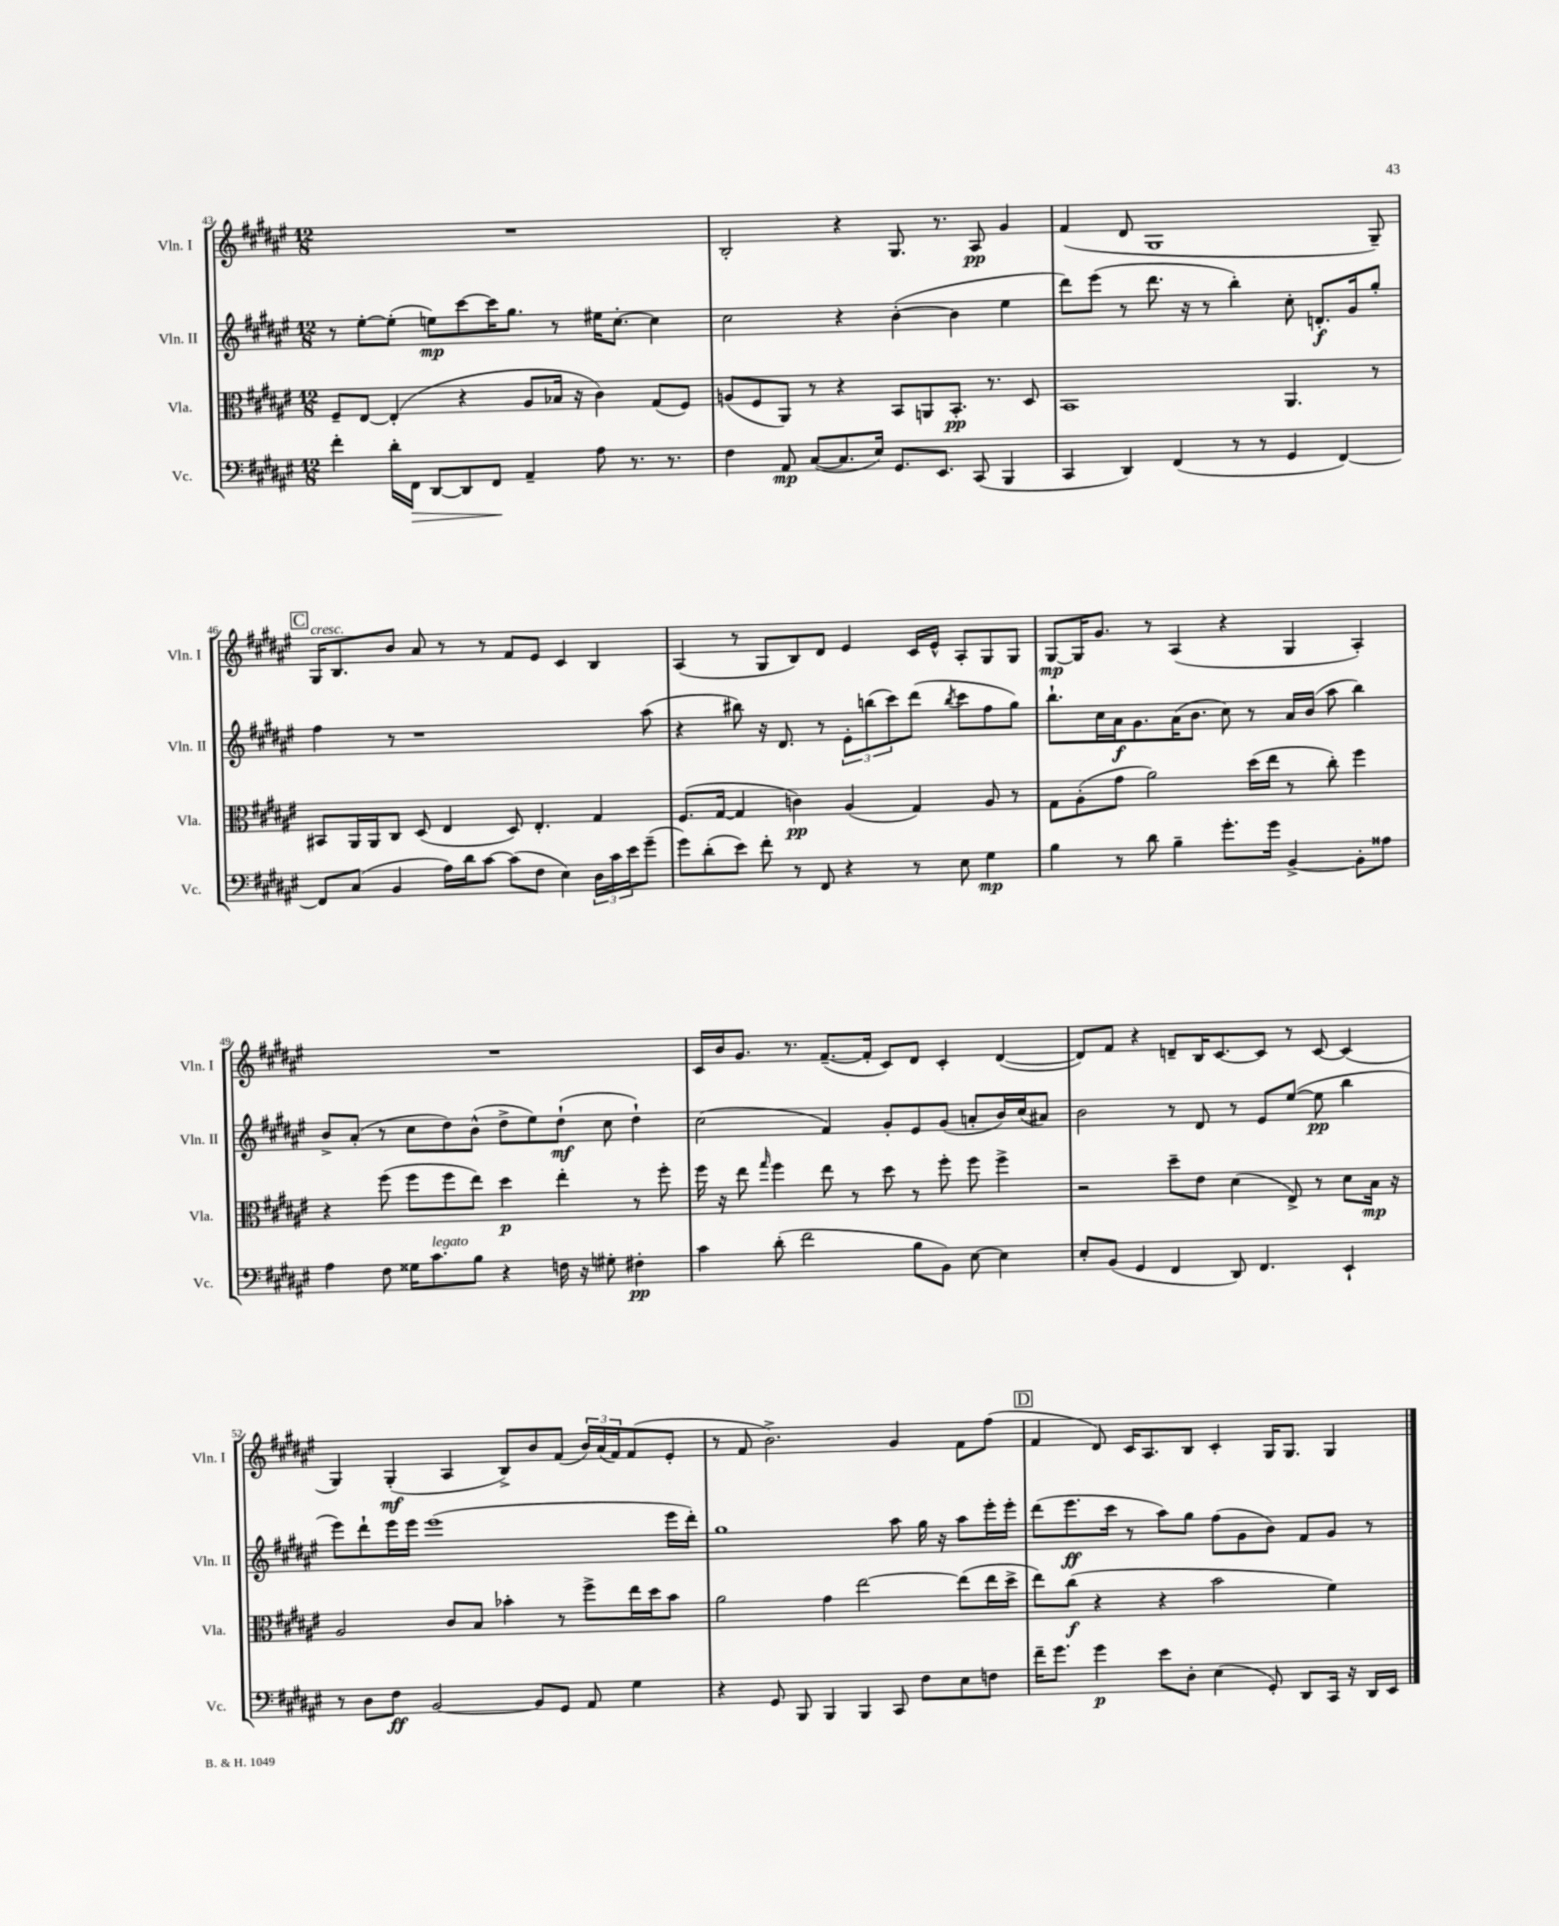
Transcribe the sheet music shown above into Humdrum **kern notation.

**kern	**kern	**kern	**kern
*staff4	*staff3	*staff2	*staff1
*clefF4	*clefC3	*clefG2	*clefG2
*k[f#c#g#d#a#e#]	*k[f#c#g#d#a#e#]	*k[f#c#g#d#a#e#]	*k[f#c#g#d#a#e#]
*M12/8	*M12/8	*M12/8	*M12/8
4f#'\	8F#~/L	8r	1.r
.	[8E#/J	[8ee#'\L	.
16d#'\LL	(4E#'/]	(8ee#'\]J	.
16FF#\JJ	.	.	.
[8DD#/L	.	8ee\L)	.
8DD#/]	4r	[8ccc#\	.
8FF#/J	.	16ccc#\]K	.
.	.	8.gg#\J	.
4AA#~/	8A#/L	.	.
.	16B-/Jk	8r	.
.	16r	.	.
8A#\	4c#\)	16ee#\LK	.
.	.	[8.cc#'\J	.
8.r	.	.	.
.	(8G#/L	4cc#\]	.
8.r	.	.	.
.	8F#/J)	.	.
=	=	=	=
4F#\	(8A/L	2cc#\	2B'/
.	8F#/	.	.
8AA#/	8AA#/J)	.	.
([8C#/L	8r	.	.
8.C#/]	4r	4r	4r
16E#/Jk)	.	.	.
8.GG#/L	8BB/L	([4b'\	8.G#/
.	8AA/	.	.
8.EE#/J	.	.	8.r
.	8.BB'/J	4b\]	.
(8CC#/	.	.	8A#/
.	8.r	.	.
4BBB/	.	4ee#\	4g#/
.	8D#/	.	.
=	=	=	=
4CC#/	1BB	8ddd#\L)	(4f#/
.	.	(8eee#\J	.
4DD#/)	.	8r	8d#/
.	.	8.ddd#\	1G#
(4FF#/	.	.	.
.	.	16r	.
.	.	8r	.
8r	.	4bb'\)	.
8r	.	.	.
4GG#/	4.AA#/	8cc#'\	.
.	.	8.d'/L	.
[4FF#/)	.	.	.
.	.	16g#/k	.
.	8r	8gg#'/J	8G#~/)
=	=	=	=
8FF#/]L	8BB#/L	4ff#\	16G#/LK
.	.	.	8.B/
(8C#/J	16AA#/L	.	.
.	16AA#/J	.	.
4BB/	8C#/J	8r	8b/J
.	(8D#/	1r	8a#/
16A#\LL)	4E#/	.	8r
16d#\J	.	.	.
[8c#\J	.	.	8r
(8c#\]L	8D#/)	.	8f#/L
8F#\J	4.E#'/	.	8e#/J
4E#\)	.	.	4c#/
24D#\LL	4G#/	.	4B/
24c#\	.	.	.
24e#\J	.	.	.
(8g#~\J	.	(8aa#\	.
=	=	=	=
8g#\L)	(8.F#/L	4r	(4A#/
(8d#'\	.	.	.
.	[16G#/Jk	.	.
8e#\J)	4G#/]	8bb#\)	8r
8f#'\	.	16r	8G#/L
.	.	8.d#/	.
8r	4c\)	.	8B/)
8FF#/	.	8r	8d#/J
4r	(4A#/	12e#'\L	4e#/
.	.	(12bb\	.
.	.	12ccc#\)	.
8r	4G#/)	(8ddd#\J	16c#/LL
.	.	.	16e#^^/JJ
.	.	8qbb/	.
8E#\	.	8ccc#\L	8A#'/L
4G#\	8A#/	8ff#\	8G#/
.	8r	8gg#\J)	8G#/J
=	=	=	=
4B\	8G#\L	8.bb`\L	[8G#/L
.	(8A#'\	.	16G#/]K
.	.	16cc#\L	8.g#/J
8r	8g#\J	16a#\J	.
.	.	8.g#\	.
8d#\	2a#\)	.	8r
4B~\	.	(16a#\K	(4A#/
.	.	8.b\J	.
8.g#'\L	.	8cc#\)	4r
.	(16dd#\LL	8r	.
16g#\Jk	16ee#\JJ	.	.
[4BB^/	8r	16a#/LL	4G#/
.	.	(16b/JJ	.
.	8cc#'\)	8aa#\	.
8BB'\]L	4ff#\	4bb\)	4A#'/)
8A##\J	.	.	.
=	=	=	=
4A#\	4r	8b^/L	1.r
.	.	(8a#'/J	.
8F#\	(8ff#\	8r	.
16G##\LK	8ff#\L	8cc#\L	.
8.c#\	.	.	.
.	8ff#\	8dd#\)	.
8B\J	8ee#\J)	(8b^^\J	.
4r	4dd#\	8dd#^\L	.
.	.	8ee#\)	.
16F\	4ee#'\	(8dd#`\J	.
16r	.	.	.
8G#'\	.	8cc#\	.
4F#'\	8r	4dd#`\)	.
.	8ff#'\	.	.
=	=	=	=
4c#\	16ff#\	(2cc#\	16c#/LL
.	16r	.	16b/J
.	8ee#\	.	8.g#/J
.	16qqgg#/	.	.
(8d#'\	4ff#\	.	.
.	.	.	8.r
2f#\	.	.	.
.	8ee#\	4f#/)	([8.f#~/L
.	8r	.	.
.	.	.	16f#'/]Jk
.	8dd#\	8g#'/L	8c#/L)
8B\L	8r	8e#/	8d#/J
8BB\J)	8ff#'\	(8g#/J	4c#'/
[8E#\	8ff#\	8a'/L	.
4E#\]	4ff#^\	16b/L)	([4d#/
.	.	(16cc#/J	.
.	.	8a#/J)	.
=	=	=	=
8E#'/L	2r	2b\	8d#/]L)
(8BB/J	.	.	8f#/J
4GG#/	.	.	4r
4FF#/	8dd#~\L	8r	8d~/L
.	8e#\J	8d#/	16B/K
.	.	.	[8.c#/
8DD#/)	(4d#\	8r	.
4.FF#/	.	8e#/L	8c#/]J
.	8E#^/)	([8ee#/J	8r
.	8r	8ee#\]	[8c#/
4EE#`/	8d#\L	4bb\	(4c#/]
.	16B\Jk	.	.
.	16r	.	.
=	=	=	=
8r	2A#/	8eee#\L)	4G#/)
8D#\L	.	8ddd#`\	.
8F#\J	.	16eee#\L	(4G#'/
.	.	16eee#\JJ	.
[2BB/	.	(1eee#	.
.	8c#/L	.	4A#/
.	8B/J	.	.
.	4b-'\	.	8B^/L)
8BB/]L	.	.	8b/
8GG#/J	8r	.	(8f#/J
8AA#/	8ff#^\L	.	24b/LL)
.	.	.	(24a#/
.	.	.	24f#/J)
4G#\	16ee#\L	.	(8f#/
.	16dd#\J	.	.
.	8b-\J	16eee#\LL	8e#'/J
.	.	16ddd#'\JJ)	.
=	=	=	=
4r	2a#\	1gg#	8r
.	.	.	8f#/
8GG#/	.	.	2.b^\)
8BBB/	.	.	.
4BBB/	4g#\	.	.
4BBB/	[2ee#\	.	.
8CC#/	.	8aa#\	4g#/
8F#\L	.	16gg#\	.
.	.	16r	.
8E#\	(8ee#\]L	8aa#\L	8f#\L
8F\J	16ee#\L	16eee#'\L	(8ff#\J
.	16dd#^\JJ	16eee#'\JJ	.
=	=	=	=
16f#~\LK	8ee#\L)	(8ddd#\L	4f#/
8.g#\J	.	.	.
.	(8cc#\J	8.eee#\	.
4g#\	4r	.	8d#/)
.	.	16ccc#\Jk	.
.	.	8r	16c#/LK
.	.	.	8.A#/
8e#\L	4r	8aa#\L)	.
8D#'\J	.	8gg#\J	8B/J
(4E#\	2b\	(8ff#\L	4c#'/
.	.	8g#\	.
8GG#'/)	.	8b\J)	16G#/LK
.	.	.	8.G#/J
8DD#/L	.	8f#/L	.
16CC#/Jk	4f#\)	8g#/J	4G#/
16r	.	.	.
16DD#/LL	.	8r	.
16EE#/JJ	.	.	.
==	==	==	==
*-	*-	*-	*-
